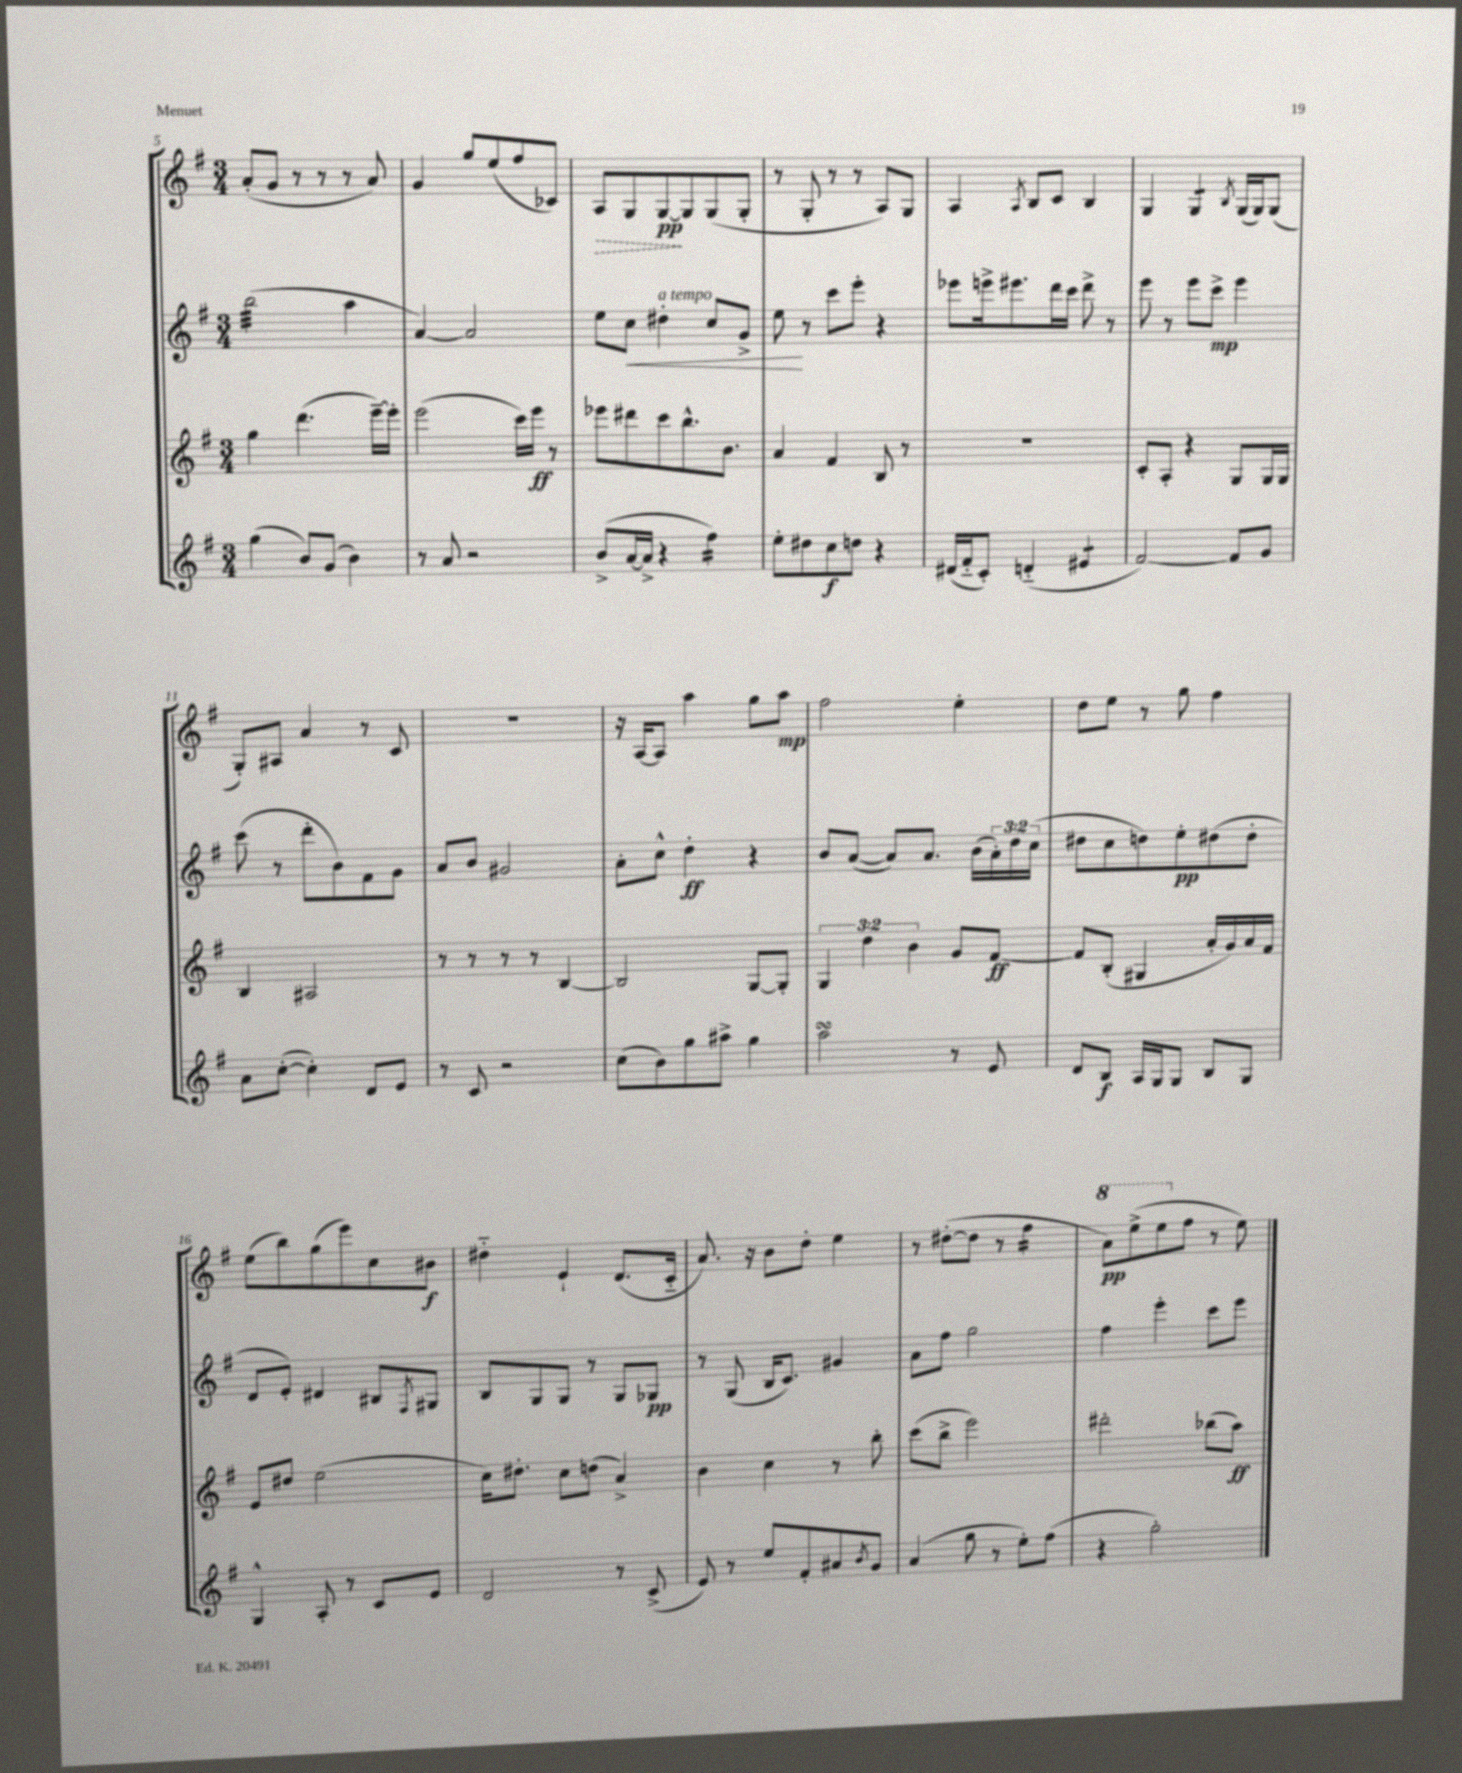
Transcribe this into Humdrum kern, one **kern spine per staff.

**kern	**kern	**kern	**kern
*staff4	*staff3	*staff2	*staff1
*clefG2	*clefG2	*clefG2	*clefG2
*k[f#]	*k[f#]	*k[f#]	*k[f#]
*M3/4	*M3/4	*M3/4	*M3/4
(4gg	4gg	(2bb	(8a'
.	.	.	8g
8b)	(4.ddd	.	8r
(8g	.	.	8r
4b)	.	4aa	8r
.	[16eee~)	.	8a)
.	16eee']	.	.
=	=	=	=
8r	(2eee	[4a)	4g
8a	.	.	.
2r	.	2a]	8gg
.	.	.	(8ee
.	16ccc)	.	8ff#
.	16eee	.	.
.	8r	.	8c-)
=	=	=	=
(8b^	8eee-	8ee	8A
[16a	8ddd#	8cc	8G
16a^]	.	.	.
4r	8ccc	4dd#'	[8G
.	8.bb^^	.	8G]
4ff#)	.	8cc	(8G
.	8.b	.	.
.	.	8g^	8G'
=	=	=	=
8ee'	4a	8ee	8r
8dd#	.	8r	8G'
8cc	4f#	8ccc	8r
8dd	.	8eee'	8r
4r	8B	4r	8A)
.	8r	.	8G
=	=	=	=
(16d#	2.r	8eee-	4A
16f#'~	.	.	.
8c')	.	16eee^	.
.	.	8.eee#	.
.	.	.	8qA
(4d'~	.	.	8B
.	.	16ddd	8c
.	.	16ccc	.
4e#	.	8ddd^	4B
.	.	8r	.
=	=	=	=
[2f#)	8c'	8eee	4G
.	8A'	8r	.
.	4r	8eee	4G
.	.	8ccc^	.
.	.	.	8qB
8f#]	8G	4eee	(16G
.	.	.	16G)
8g	16G	.	(8G
.	16G	.	.
=	=	=	=
8a	4B	(8ccc	8G')
([8cc'	.	8r	8A#
4cc'])	2A#	8ddd'	4a
.	.	8b)	.
8d	.	8f#	8r
8e	.	8g	8c
=	=	=	=
8r	8r	8a	2.r
8c	8r	8b	.
2r	8r	2g#	.
.	8r	.	.
.	[4B	.	.
=	=	=	=
(8cc	2B]	8a'	16r
.	.	.	[16A
8b)	.	8cc^^	8A]
8gg	.	4dd'	4aa
8aa#^	.	.	.
4gg	[8G	4r	8gg
.	8G']	.	8aa
=	=	=	=
2aa	6G	8b	2ff#
.	.	([8a	.
.	6dd	.	.
.	.	8a])	.
.	6b	.	.
.	.	8.a	.
8r	8g	.	4ee'
.	.	(16b	.
8e	[8f#	24a')	.
.	.	24dd	.
.	.	(24cc	.
=	=	=	=
8d	8f#]	8dd#	8dd
8B	(8B'	8cc	8ee
16A	4G#	8dd)	8r
16G	.	.	.
8G	.	8ee'	8gg
8B	16a'	(8dd#	4ff#
.	16g)	.	.
8G	16a	8dd#'	.
.	16f#	.	.
=	=	=	=
4G^^	8e	8d	(8ee
.	8dd#	8e')	8bb)
8A'	(2ee	4d#	(8gg
8r	.	.	8eee)
8c	.	8B#	8cc
.	.	8qF#	.
8e	.	8G#	8b#
=	=	=	=
2d	16cc)	8B	4dd#'~
.	8.dd#'	.	.
.	.	8G	.
.	8cc	8G	4e`
.	(8dd	8r	.
8r	4a^)	8G	(8.d
(8c^	.	8G-	.
.	.	.	16c'~
=	=	=	=
8e)	4b	8r	8.a)
8r	.	(8G	.
.	.	.	16r
8ee	4cc	16B	8b
.	.	8.c)	.
8f#'	.	.	8dd'
8a#	8r	4g#	4ee
8qb	.	.	.
8g	8bb'	.	.
=	=	=	=
(4a	(8ccc	8a	8r
.	8bb^	8ff#	([8dd#'
8gg	2eee)	2gg	8dd#]
8r	.	.	8r
8ee')	.	.	4ff#
(8ff#	.	.	.
=	=	=	=
4r	2ddd#'	4ff#	8aa)
.	.	.	(8eee^
2gg')	.	4eee'	8eee
.	.	.	8ff#
.	(8bb-	8ccc	8r
.	8aa)	8eee	8ee)
==	==	==	==
*-	*-	*-	*-
